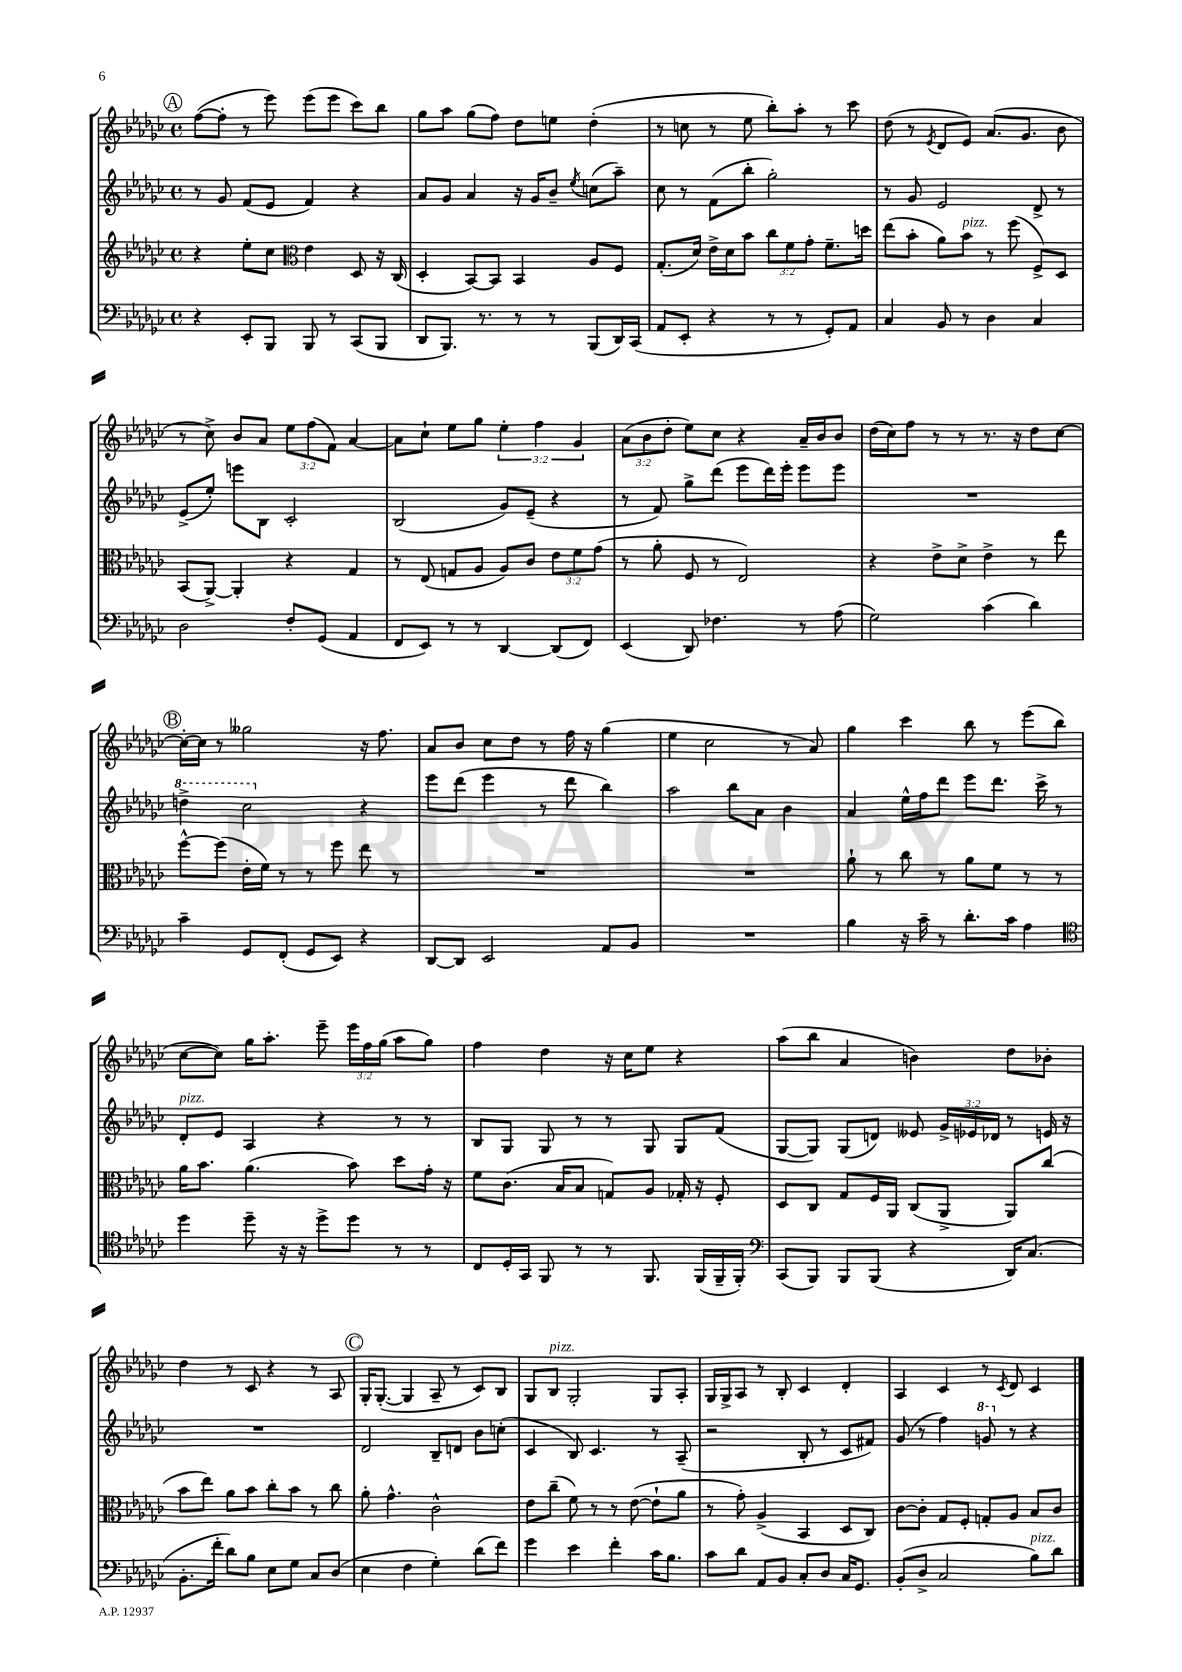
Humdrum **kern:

**kern	**kern	**kern	**kern
*staff4	*staff3	*staff2	*staff1
*clefF4	*clefG2	*clefG2	*clefG2
*k[b-e-a-d-g-c-]	*k[b-e-a-d-g-c-]	*k[b-e-a-d-g-c-]	*k[b-e-a-d-g-c-]
*M4/4	*M4/4	*M4/4	*M4/4
*met(c)	*met(c)	*met(c)	*met(c)
4r	4r	8r	([8ff\L
.	.	8g-/	8ff'\]J
8EE-'/L	8ee-'\L	(8f/L	8r
8BBB-/J	8cc-\J	8e-/J	8eee-\)
*	*clefC3	*	*
8BBB-/	4e-\	4f/)	(8eee-\L
8r	.	.	8eee-\J
(8CC-/L	8D-/	4r	8ccc-\L)
8BBB-/J	16r	.	8bb-\J
.	(16C-/	.	.
=	=	=	=
8DD-/L	4D-'/	8a-/L	8gg-\L
8.BBB-/J)	.	8g-/J	8aa-\J
.	[8BB-/L)	4a-/	(8gg-\L
8.r	.	.	.
.	8BB-/]J	.	8ff\J)
8r	4BB-/	16r	8dd-\L
.	.	16g-/LK	.
8r	.	8b-~/J	8ee\J
.	.	8qee-/	.
(8BBB-/L	8A-/L	(8cc\L	(4dd-'\
16DD-/L)	8F/J	8aa-~\J)	.
(16CC-/JJ	.	.	.
=	=	=	=
8AA-/L	(8.G-'/L	8cc-\	8r
8EE-'/J	.	8r	8cc\
.	16d-/Jk)	.	.
4r	16e-^\LL	(8f\L	8r
.	16d-\J	.	.
.	8b-\J	8bb-'\J	8ee-\
8r	12cc-\L	2gg-'\)	8bb-'\L)
.	12f\	.	.
8r	.	.	8aa-'\J
.	12g-'\J	.	.
8GG-'/L)	8.f~\L	.	8r
8AA-/J	.	.	8ccc-\
.	16dd\Jk	.	.
=	=	=	=
4C-/	(8ee-\L	8r	(8dd-\
.	8b-'\J	8g-/	8r
.	.	.	8qe-/
8BB-/	8a-\L)	2e-/	8d-/L
8r	8b-\J	.	8e-/J)
4D-\	8r	.	(8.a-/L
.	(8ff\	.	.
.	.	.	8.g-/J
4C-/	8F^/L)	8d-^/	.
.	8D-/J	8r	8b-\
=	=	=	=
2D-\	(8BB-/L	(8e-^/L	8r
.	[8AA-^/J)	8ee-'/J)	8cc-^\)
.	4AA-'/]	8eee\L	8b-/L
.	.	8B-\J	8a-/J
8F'/L	4r	2c-'/	12ee-\L
.	.	.	(12ff\
(8GG-/J	.	.	.
.	.	.	12f\J)
4AA-/	4G-/	.	[4a-/
=	=	=	=
8FF/L	8r	(2B-/	8a-\]L
8EE-/J)	(8E-/	.	8cc-`\J
8r	8G/L	.	8ee-\L
8r	8A-/J	.	8gg-\J
[4DD-/	8A-/L)	8g-/L)	6ee-'\
.	8c-/J	(8e-~/J	.
.	.	.	6ff\
(8DD-/]L	12e-\L	4r	.
.	12f\	.	6g-/
8FF/J)	.	.	.
.	(12g-\J	.	.
=	=	=	=
(4EE-/	8r	8r	(12a-\L
.	.	.	12b-\
.	8a-'\	8f/)	.
.	.	.	12dd-'\J
8DD-/)	8F/	8gg-^\L	8ee-\L)
4.F-\	8r	(8ddd-\J	8cc-\J
.	2E-/)	8eee-\L	4r
.	.	16ddd-\L)	.
.	.	16eee-'\JJ	.
8r	.	8eee-\L	16a-~/LL
.	.	.	16b-/J
(8A-\	.	8eee-\J	8b-/J
=	=	=	=
2G-\)	4r	1r	(16dd-\LL
.	.	.	16cc-\J)
.	.	.	8ff\J
.	8e-^\L	.	8r
.	8d-^\J	.	8r
(4c-\	4e-^\	.	8.r
.	.	.	16r
4d-\)	8r	.	8dd-\L
.	8ee-\	.	[8cc-\J
=	=	=	=
4c-~\	[8ff^^\L	4ddd^\	16cc-'\_LL
.	.	.	16cc-\]JJ
.	(8ff\]J	.	8r
8GG-/L	16e-'\LL	2ccc-\	2gg--\
.	16f\JJ)	.	.
(8FF'/J	8r	.	.
8GG-/L	8r	.	.
8EE-/J)	8ff\	.	.
4r	8ee-\	4r	16r
.	.	.	8.ff\
.	8r	.	.
=	=	=	=
[8DD-/L	1r	8eee-\L	8a-/L
8DD-/]J	.	(8ddd-\J	8b-/J
2EE-/	.	4eee-\	8cc-\L
.	.	.	8dd-\J
.	.	8r	8r
.	.	8ddd-\	16ff\
.	.	.	16r
8AA-/L	.	4bb-\)	(4gg-\
8BB-/J	.	.	.
=	=	=	=
1r	1r	2aa-\	4ee-\
.	.	.	2cc-\
.	.	8bb-\L	.
.	.	8a-\J	.
.	.	4b-\	8r
.	.	.	8a-/)
=	=	=	=
4B-\	8a-`\	4a-/	4gg-\
.	8r	.	.
16r	8cc-\	16ee-^^\LL	4ccc-\
16c-~\	.	16ff\J	.
8r	8r	8ddd-\J	.
8.d-'\L	8a-\L	8eee-\L	8bb-\
.	8f\J	8.ddd-\J	8r
16c-\Jk	.	.	.
4A-\	8r	.	(8eee-\L
.	.	16ccc-^\	.
.	8r	8r	8bb-\J
=	=	=	=
*clefC4	*	*	*
4dd-\	16a-\LK	8d-'/L	[8cc-\L
.	8.b-\J	.	.
.	.	8e-/J	8cc-\]J)
8dd-~\	(4.a-\	4A-/	16gg-\LK
.	.	.	8.aa-'\J
16r	.	.	.
16r	.	.	.
8dd-^\L	.	4r	8eee-~\
8dd-\J	8b-\)	.	24eee-\LL
.	.	.	24ff\
.	.	.	(24gg-\JJ
8r	8dd-\L	8r	8aa-\L
8r	16g-'\Jk	8r	8gg-\J)
.	16r	.	.
=	=	=	=
8C-/L	8f\L	8B-/L	4ff\
16D-'/L	(8.c-\J	8G-/J	.
16GG-/JJ	.	.	.
8FF/	.	8G-/	4dd-\
.	16B-/LK	.	.
8r	8B-/J	8r	.
8r	8G/L)	8r	16r
.	.	.	16cc-\LK
8.FF/	8A-/J	8G-/	8ee-\J
.	16G-'/	8G-/L	4r
(16FF/LL	16r	.	.
16FF~/	8F'/	(8f/J	.
16FF'/JJ)	.	.	.
=	=	=	=
*clefF4	*	*	*
(8CC-/L	8D-/L	[8G-/L	(8aa-\L
8BBB-/J)	8C-/J	8G-/]J)	8bb-\J
8BBB-/L	8G-/L	(8G-/L	4a-/
(8BBB-/J	16F/L	8d/J)	.
.	16AA-/JJ	.	.
4r	(8C-/L	8e--/	4b\)
.	8AA-^/J	24g-^/LL	.
.	.	24e-/	.
.	.	24d-/JJ	.
16DD-/LK)	8AA-/L)	8r	8dd-\L
(8.C-/J	.	.	.
.	(8cc-/J	16e/	8b-'\J
.	.	16r	.
=	=	=	=
8.BB-'\L	8b-\L	1r	4dd-\
.	8ee-\J)	.	.
16f'\Jk	.	.	.
8d-\L)	8a-\L	.	8r
8B-\J	8b-\J	.	8c-/
8E-\L	8cc-'\L	.	4r
8G-\J	8b-\J	.	.
8C-/L	8r	.	8r
(8D-/J	8cc-\	.	8A-/
=	=	=	=
4E-\	8a-'\	2d-/	16G-'/LK
.	.	.	([8.G-'/J
.	4.g-^^\	.	.
4F\	.	.	4G-/]
4G-'\)	2c-^^\	8B-~/L	8A-~/
.	.	8d/J	8r
(8d-\L	.	8b-\L	8c-/L)
8f\J)	.	(8cc'\J	8B-/J
=	=	=	=
4g-\	8e-\L	4c-/	8G-/L
.	(8cc-~\J	.	8B-/J
4e-\	8f\)	8B-/)	2G-'/
.	8r	4.c-/	.
4f'\	8r	.	.
.	([8e-\	.	.
16c-\LK	8e-`\]L	8r	8G-/L
8.B-\J	.	.	.
.	8a-\J	(8A-~/	8A-'/J
=	=	=	=
8c-\L	8r	2r	16G-/LL
.	.	.	16G-^/J
8d-\J	8g-'\)	.	8A-/J
8AA-/L	(4A-^/	.	8r
8BB-/J	.	.	8B-'/
8C-'/L	4BB-/	8B-'/	4c-/
8D-/J	.	8r	.
16C-/LK	8D-/L	8c-/L	4d-'/
8.GG-/J	.	.	.
.	8C-/J)	8f#/J)	.
=	=	=	=
(8BB-'/L	[8c-\L	(8g-/	4A-/
8D-^/J	8c-'\]J	8r	.
2C-/	8G-/L	4ff\)	4c-/
.	8F'/J	.	.
.	8G'/L	8gg/	8r
.	.	.	8qc-/
.	8A-/J	8r	8d-/
8B-\L)	8B-/L	4r	4c-/
8d-\J	8c-/J	.	.
==	==	==	==
*-	*-	*-	*-
